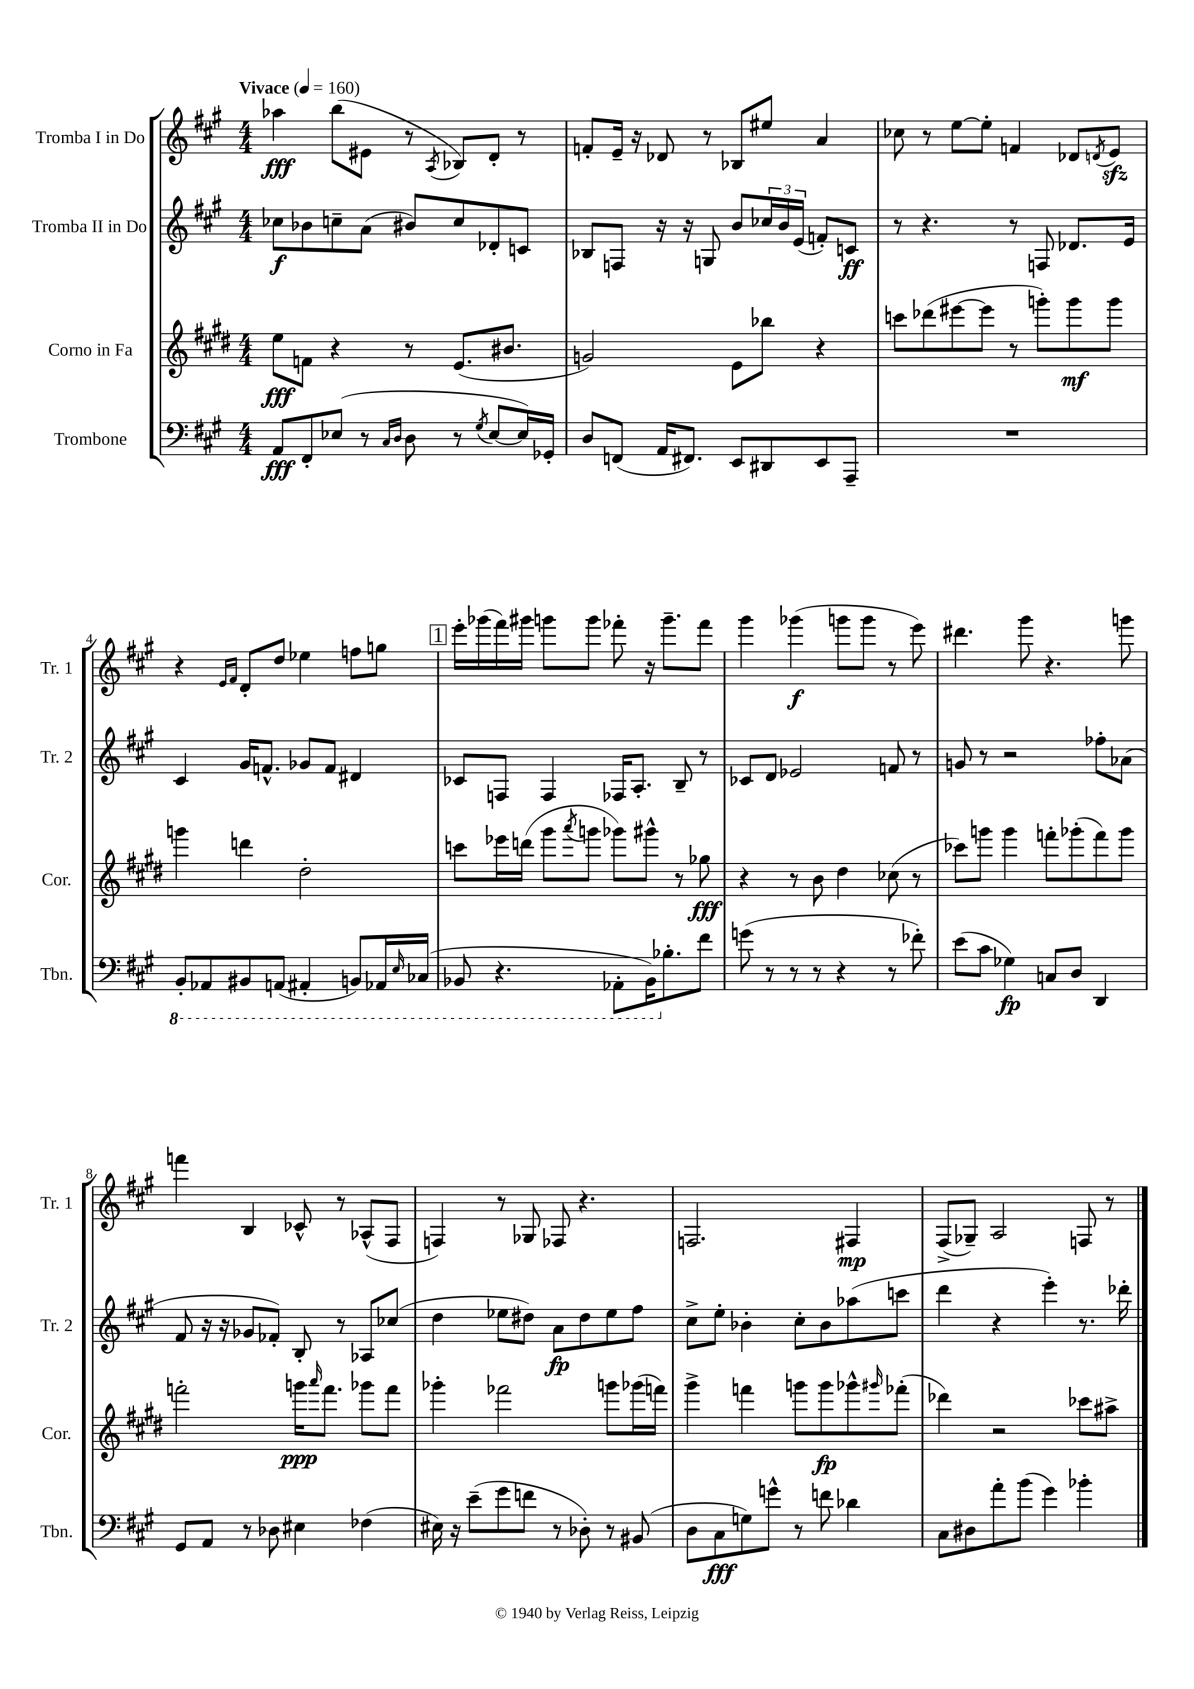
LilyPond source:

<<
\new StaffGroup <<
\new Staff = "s0" \with { instrumentName = "Tromba I in Do" shortInstrumentName = "Tr. 1" } {
    \clef treble \key a \major \numericTimeSignature \time 4/4 \tempo "Vivace" 4 = 160
    aes''4\fff b''8( eis'8 r8 \acciaccatura { a8 } bes8) d'8-. r8 |
    f'8-. e'16-- r16 des'8 r8 bes8 eis''8 a'4 |
    ces''8 r8 e''8~ e''8-. f'4 des'8 \acciaccatura { d'8 } e'8\sfz |
    r4 \grace { e'16 fis'16 } d'8-. d''8 ees''4 f''8 g''8 |
    \mark \markup { \box "1" } e'''16-. ges'''16( fis'''16) gis'''16 g'''8 g'''8 fes'''8-. r16 g'''8.-- fes'''8 |
    gis'''4 ges'''4\f( g'''8 g'''8 r8 e'''8) |
    dis'''4. gis'''8 r4. g'''8 |
    f'''4 b4 ces'8-^ r8 aes8-^( fis8 |
    f4) r8 ges8 fes8 r4. |
    f2. fis4\mp |
    fis8->( ges8--) a2 f8 r8 \bar "|." |
}
\new Staff = "s1" \with { instrumentName = "Tromba II in Do" shortInstrumentName = "Tr. 2" } {
    \clef treble \key a \major \numericTimeSignature \time 4/4
    ces''8\f bes'8 c''8-- a'8( bis'8) c''8 des'8-. c'8 |
    bes8 f8 r16 r16 g8 b'8 \tuplet 3/2 { ces''16 b'16 e'16( } f'8-.) c'8\ff |
    r8 r4. r8 f8 des'8. e'16 |
    cis'4 gis'16 f'8.-^ ges'8 f'8 dis'4 |
    \mark \markup { \box "1" } ces'8 f8 f4 fes16 a8.-. b8-- r8 |
    ces'8 d'8 ees'2 f'8 r8 |
    g'8 r8 r2 fes''8-. aes'8( |
    fis'8 r16 r16 ges'8 fes'8-.) b8-. r8 aes8 ces''8( |
    d''4 ees''8 dis''8) a'8\fp dis''8 ees''8 fis''8 |
    cis''8-> e''8-. bes'4-. cis''8-. bes'8 aes''8( c'''8 |
    d'''4 r4 e'''4-.) r8. des'''16-. \bar "|." |
}
\new Staff = "s2" \with { instrumentName = "Corno in Fa" shortInstrumentName = "Cor." } {
    \clef treble \key e \major \numericTimeSignature \time 4/4
    e''8\fff f'8 r4 r8 e'8.( bis'8. |
    g'2) e'8 bes''8 r4 |
    c'''8 des'''8( eis'''8~ eis'''8 r8 g'''8-.) g'''8\mf g'''8 |
    g'''4 d'''4 dis''2-. |
    \mark \markup { \box "1" } c'''8 ees'''16 d'''16( gis'''8 \acciaccatura { a'''8 } g'''8 ges'''8) gis'''8-^ r8 ges''8\fff |
    r4 r8 b'8 dis''4 ces''8( r8 |
    ces'''8) g'''8 g'''4 f'''8-. ges'''8-.( f'''8) ges'''8 |
    f'''2-. g'''16\ppp \grace { a'''16 } f'''8. ges'''8 f'''8 |
    ges'''4-. fes'''2 g'''8 ges'''16( f'''16) |
    gis'''4-> f'''4 g'''8 g'''8\fp ges'''8-^ \grace { gis'''16 } fes'''8-.( |
    des'''4) r2 ces'''8 ais''8-> \bar "|." |
}
\new Staff = "s3" \with { instrumentName = "Trombone" shortInstrumentName = "Tbn." } {
    \clef bass \key a \major \numericTimeSignature \time 4/4
    a,8\fff fis,8-. ees8( r8 \grace { cis16 d16 } d8 r8 \acciaccatura { gis8 } ees8~ ees16) ges,16-. |
    d8 f,8( a,16 fis,8.) e,8 dis,8 e,8 a,,8-- |
    R1 |
    \ottava #-1 b,,8-. aes,,8 bis,,8 a,,8( ais,,4-. b,,8) aes,,16 \grace { e,16 } ces,16( |
    \mark \markup { \box "1" } bes,,8 r4. aes,,8-. bes,,16) \ottava #0 bes8.-. fis'8 |
    g'8( r8 r8 r8 r4 r8 fes'8-.) |
    e'8( cis'8 ges4\fp) c8 d8 d,4 |
    gis,8 a,8 r8 des8 eis4 fes4( |
    eis16) r16 e'8--( gis'8 f'8 r8 des8-.) r8 bis,8( |
    d8 cis8\fff g8) g'8-^ r8 f'8 des'4 |
    cis8 dis8 a'8-. b'8( gis'4) bes'4-. \bar "|." |
}
>>
>>
